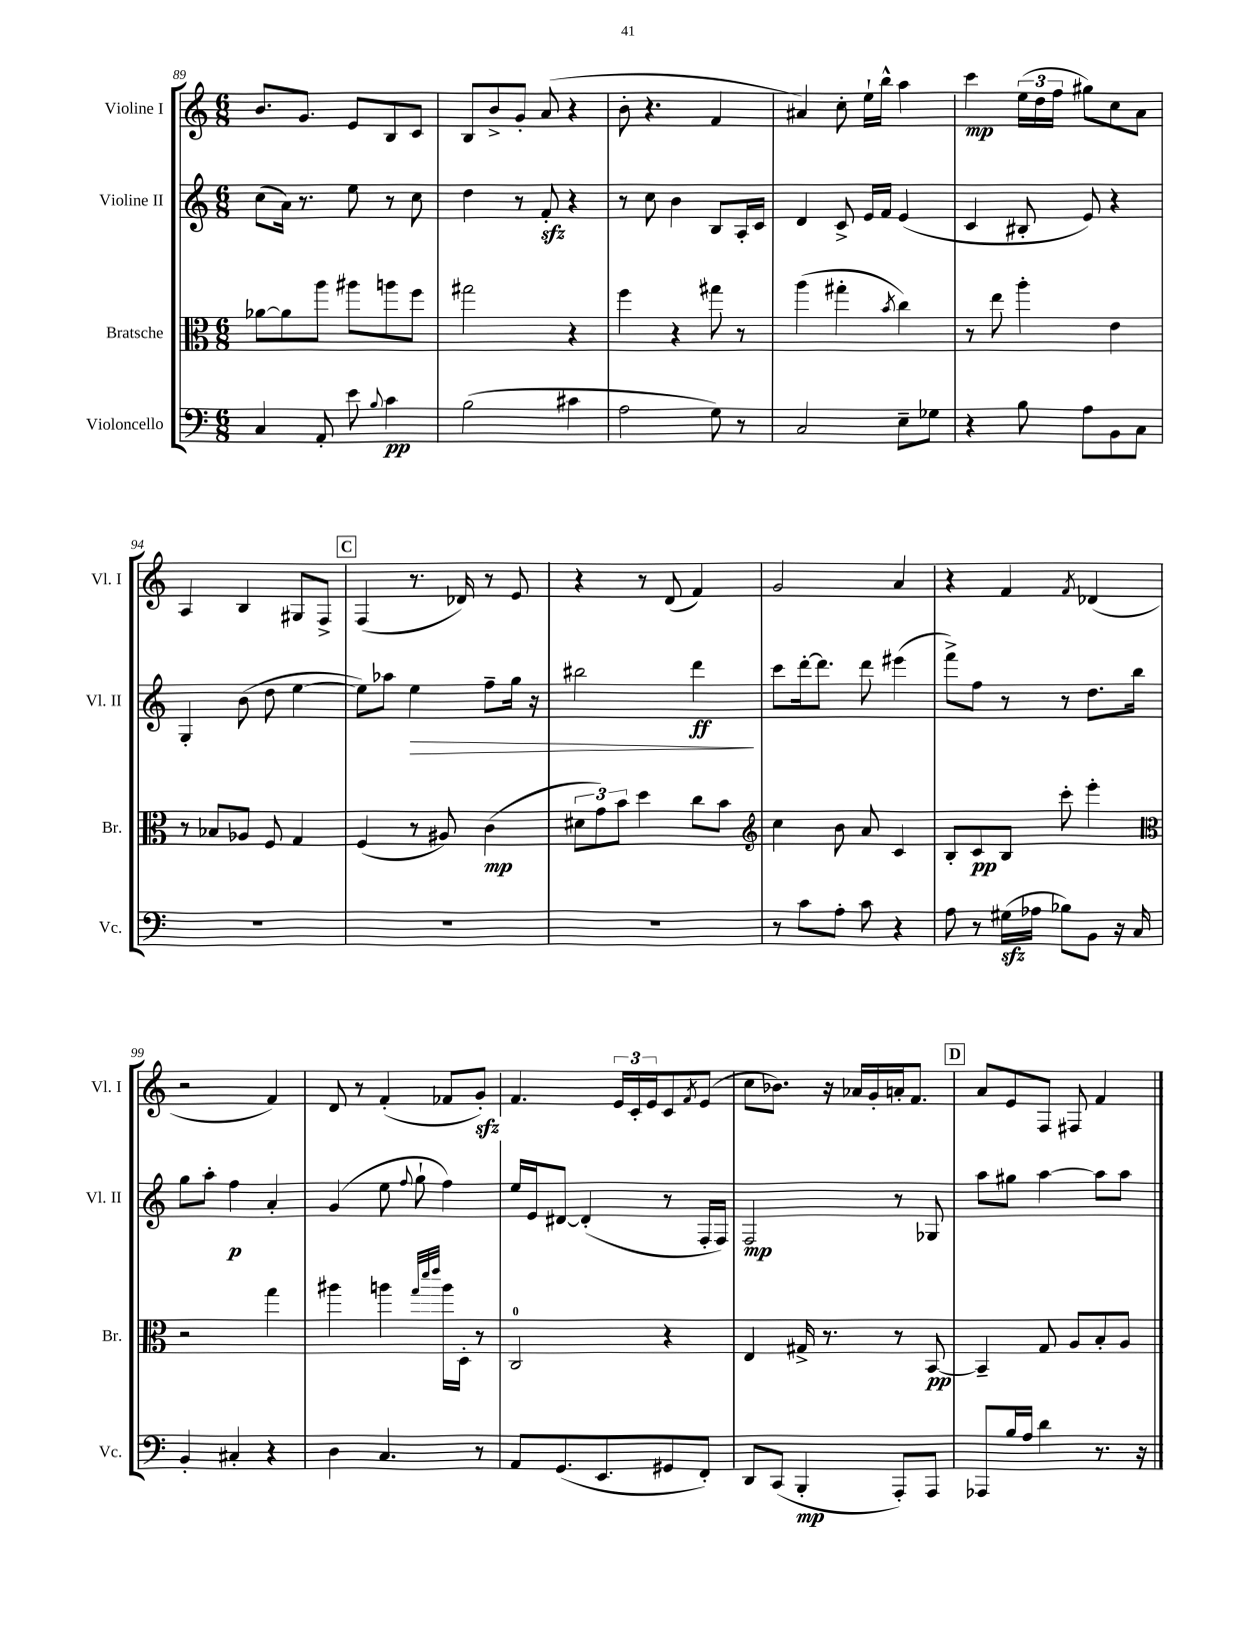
<<
\new StaffGroup <<
\new Staff = "s0" \with { instrumentName = "Violine I" shortInstrumentName = "Vl. I" } {
    \clef treble \key c \major \numericTimeSignature \time 6/8
    b'8. g'8. e'8 b8 c'8 |
    b8 b'8-> g'8-. a'8( r4 |
    b'8-. r4. f'4 |
    ais'4) c''8-. e''16-! b''16-^ a''4 |
    c'''4\mp \tuplet 3/2 { e''16( d''16 f''16 } gis''8) c''8 a'8 |
    a4 b4 gis8 f8-> |
    \mark \markup { \box "C" } f4( r8. des'16) r8 e'8 |
    r4 r8 d'8( f'4) |
    g'2 a'4 |
    r4 f'4 \acciaccatura { f'8 } des'4( |
    r2 f'4) |
    d'8 r8 f'4-.( fes'8 g'8-.\sfz) |
    f'4. \tuplet 3/2 { e'16 c'16-. e'16 } c'8 \acciaccatura { f'8 } e'8( |
    c''8 bes'8.) r16 aes'16 g'16-. a'16-. f'8. |
    \mark \markup { \box "D" } a'8 e'8 f8 fis8 f'4 \bar "|." |
}
\new Staff = "s1" \with { instrumentName = "Violine II" shortInstrumentName = "Vl. II" } {
    \clef treble \key c \major \numericTimeSignature \time 6/8
    c''8( a'16) r8. e''8 r8 c''8 |
    d''4 r8 f'8-.\sfz r4 |
    r8 c''8 b'4 b8 a16-. c'16 |
    d'4 c'8-> e'16 f'16 e'4( |
    c'4 bis8-. e'8) r4 |
    g4-. b'8( d''8 e''4~ |
    \mark \markup { \box "C" } e''8) aes''8 e''4\> f''8-- g''16 r16 |
    bis''2 d'''4\ff\! |
    c'''8 d'''16~-. d'''8. d'''8 eis'''4( |
    f'''8->) f''8 r8 r8 d''8. b''16 |
    g''8 a''8-. f''4\p a'4-. |
    g'4( e''8 \appoggiatura { f''8 } g''8-! f''4) |
    e''16 e'16 dis'8~ dis'4-.( r8 f16-. f16) |
    f2\mp r8 ges8 |
    \mark \markup { \box "D" } a''8 gis''8 a''4~ a''8 a''8 \bar "|." |
}
\new Staff = "s2" \with { instrumentName = "Bratsche" shortInstrumentName = "Br." } {
    \clef alto \key c \major \numericTimeSignature \time 6/8
    aes'8~ aes'8 a''8 ais''8 a''8 f''8 |
    gis''2 r4 |
    f''4 r4 gis''8 r8 |
    a''4( gis''4-. \acciaccatura { b'8 } c''4) |
    r8 e''8 a''4-. e'4 |
    r8 bes8 aes8 f8 g4 |
    \mark \markup { \box "C" } f4( r8 ais8) c'4\mp( |
    \tuplet 3/2 { dis'8 g'8) b'8 } d''4 c''8 b'8 |
    \clef treble c''4 b'8 a'8 c'4 |
    b8-. c'8\pp b8 c'''8-. e'''4-. |
    \clef alto r2 g''4 |
    ais''4 a''4 \grace { g''32 d'''32 e'''32 } a''16 d16-. r8 |
    c2-0 r4 |
    e4 gis16-> r8. r8 b,8~\pp |
    \mark \markup { \box "D" } b,4-- g8 a8 b8-. a8 \bar "|." |
}
\new Staff = "s3" \with { instrumentName = "Violoncello" shortInstrumentName = "Vc." } {
    \clef bass \key c \major \numericTimeSignature \time 6/8
    c4 a,8-. e'8 \appoggiatura { b8 } c'4\pp |
    b2( cis'4 |
    a2 g8) r8 |
    c2 e8-- ges8 |
    r4 b8 a8 b,8 c8 |
    R2. |
    \mark \markup { \box "C" } R2. |
    R2. |
    r8 c'8 a8-. c'8 r4 |
    a8 r8 gis16\sfz( aes16 bes8) b,8 r16 c16 |
    b,4-. cis4-. r4 |
    d4 c4. r8 |
    a,8 g,8.( e,8. gis,8 f,8-.) |
    d,8 c,8( b,,4-.\mp a,,8-.) a,,8 |
    \mark \markup { \box "D" } aes,,8 b16 a16 d'4 r8. r16 \bar "|." |
}
>>
>>
\layout { \context { \Score currentBarNumber = #89 } }
